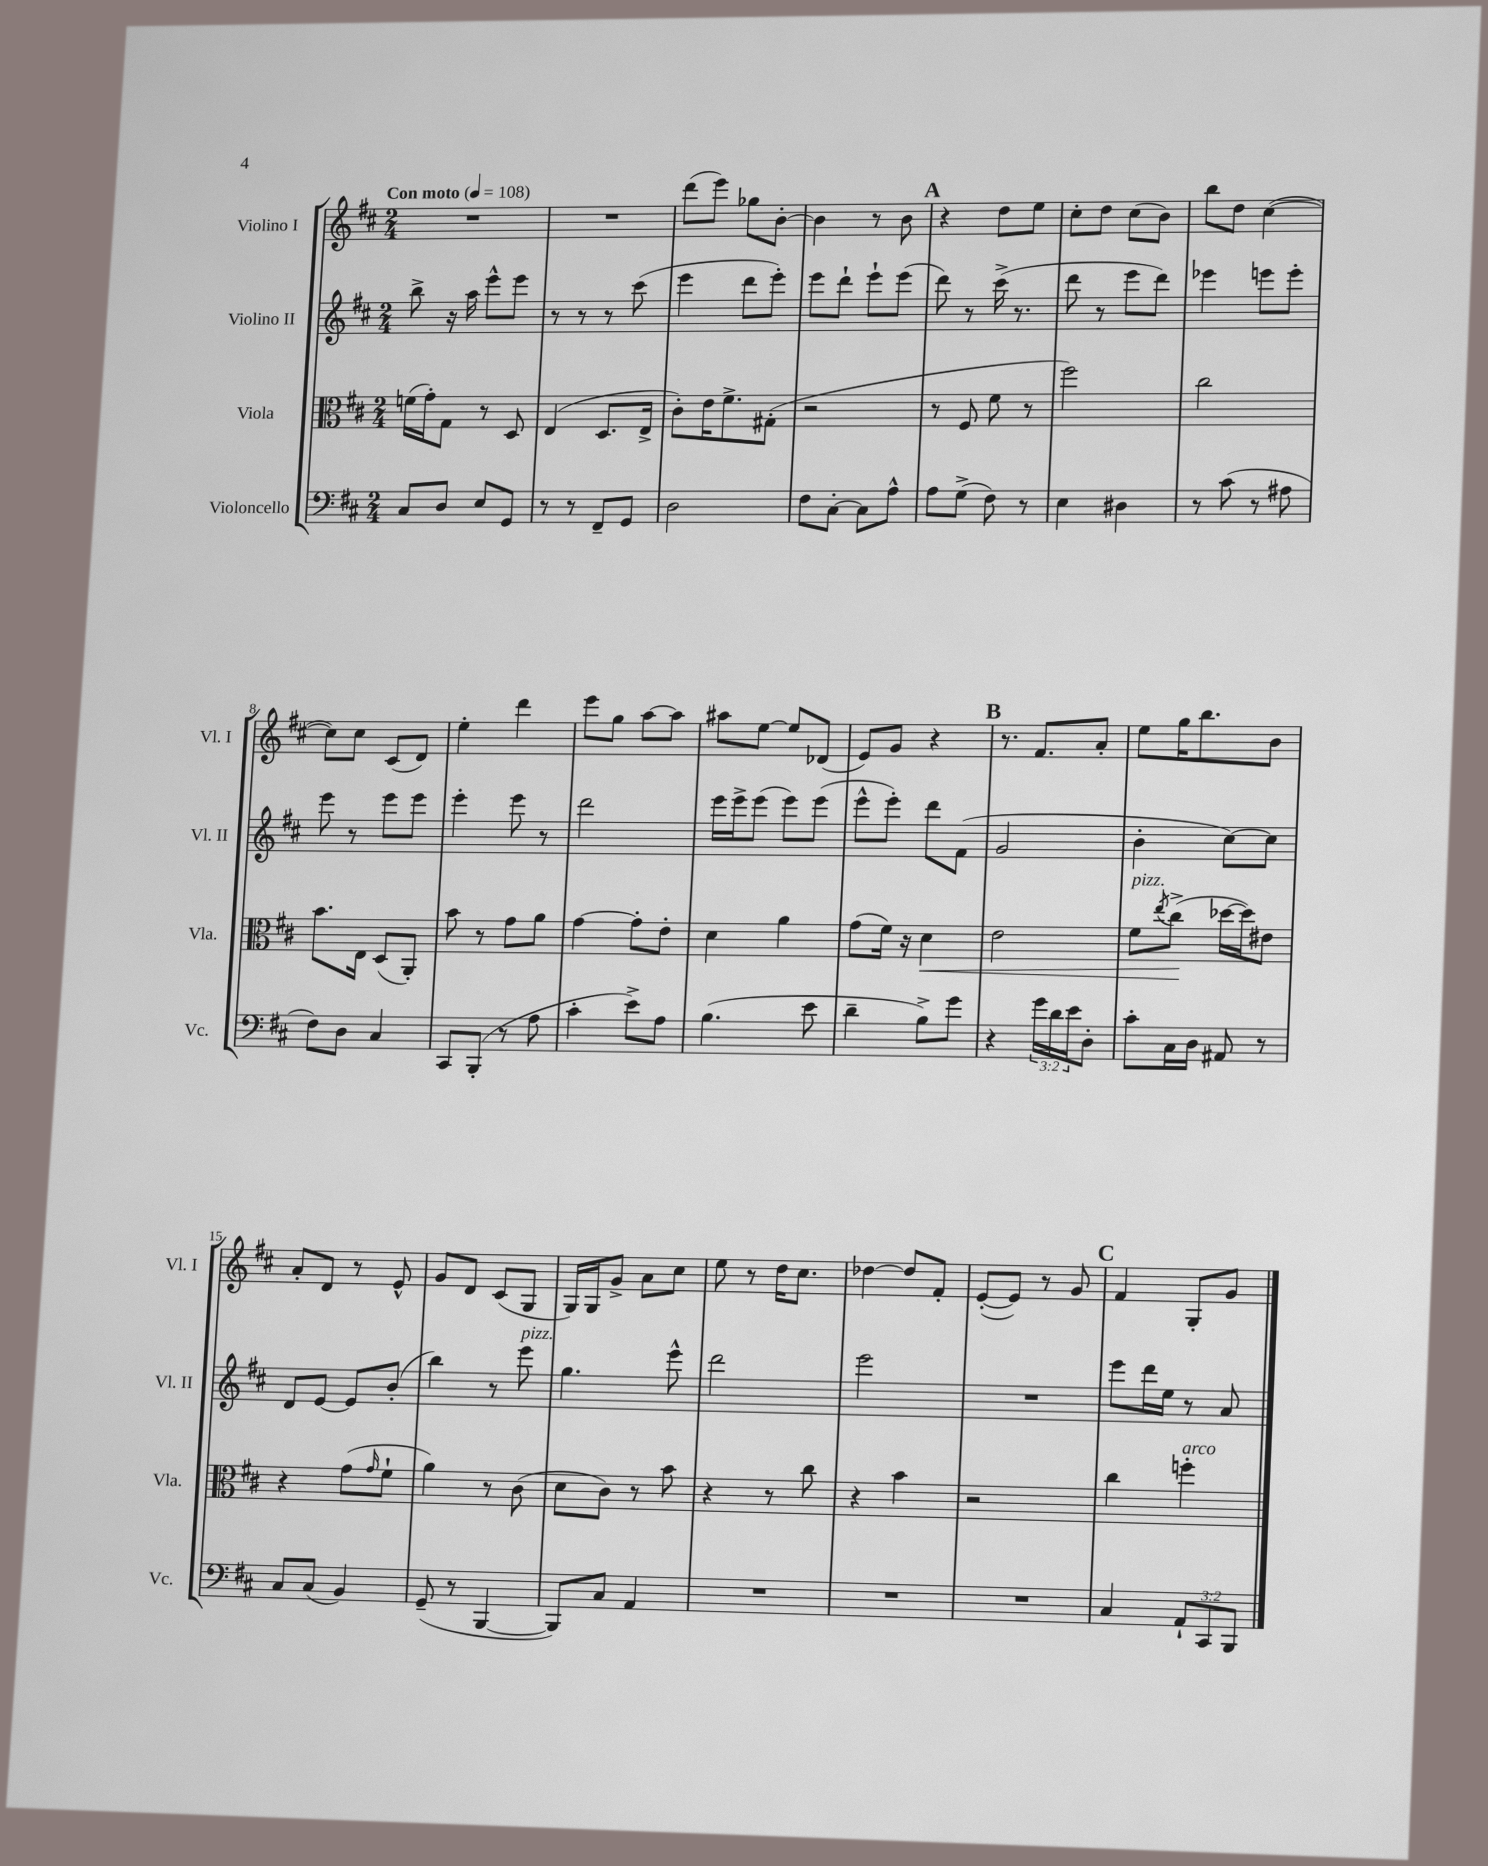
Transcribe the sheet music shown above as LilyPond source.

<<
\new StaffGroup <<
\new Staff = "s0" \with { instrumentName = "Violino I" shortInstrumentName = "Vl. I" } {
    \clef treble \key d \major \numericTimeSignature \time 2/4 \tempo "Con moto" 4 = 108
    R2 |
    R2 |
    d'''8( e'''8) ges''8 b'8~-. |
    b'4 r8 b'8 |
    \mark \markup { \bold "A" } r4 d''8 e''8 |
    cis''8-. d''8 cis''8( b'8) |
    b''8 d''8 cis''4~( |
    cis''8) cis''8 cis'8( d'8) |
    e''4-. d'''4 |
    e'''8 g''8 a''8~ a''8 |
    ais''8 e''8~ e''8 des'8( |
    e'8) g'8 r4 |
    \mark \markup { \bold "B" } r8. fis'8. a'8-. |
    e''8 g''16 b''8. b'8 |
    a'8-. d'8 r8 e'8-^ |
    g'8 d'8 cis'8( g8 |
    g16) g16 g'8-> a'8 cis''8 |
    e''8 r8 d''16 cis''8. |
    des''4~ des''8 fis'8-. |
    e'8~-.( e'8) r8 g'8 |
    \mark \markup { \bold "C" } fis'4 g8-. g'8 \bar "|." |
}
\new Staff = "s1" \with { instrumentName = "Violino II" shortInstrumentName = "Vl. II" } {
    \clef treble \key d \major \numericTimeSignature \time 2/4
    b''8-> r16 a''16 e'''8-^ e'''8 |
    r8 r8 r8 cis'''8( |
    e'''4 d'''8 e'''8-.) |
    e'''8 d'''8-! e'''8-! e'''8( |
    \mark \markup { \bold "A" } d'''8) r8 cis'''16->( r8. |
    d'''8 r8 e'''8 d'''8) |
    ees'''4 e'''8 e'''8-. |
    e'''8 r8 e'''8 e'''8 |
    e'''4-. e'''8 r8 |
    d'''2 |
    e'''16 e'''16-> e'''8( e'''8) e'''8( |
    e'''8-^ e'''8-.) d'''8 fis'8( |
    \mark \markup { \bold "B" } g'2 |
    b'4-. cis''8~) cis''8 |
    d'8 e'8~ e'8 b'8-.( |
    b''4) r8 e'''8^\markup { \italic "pizz." } |
    g''4. e'''8-^ |
    d'''2 |
    e'''2 |
    R2 |
    \mark \markup { \bold "C" } e'''8 d'''16 e''16 r8 a'8 \bar "|." |
}
\new Staff = "s2" \with { instrumentName = "Viola" shortInstrumentName = "Vla." } {
    \clef alto \key d \major \numericTimeSignature \time 2/4
    f'16( g'16-.) g8 r8 d8 |
    e4( d8. e16-> |
    cis'8-.) e'16 fis'8.-> gis8-.( |
    r2 |
    \mark \markup { \bold "A" } r8 fis8 fis'8 r8 |
    fis''2) |
    cis''2 |
    b'8. e16 d8( a,8-.) |
    b'8 r8 g'8 a'8 |
    g'4~ g'8-. e'8-. |
    d'4 a'4 |
    g'8( fis'16) r16 d'4\< |
    \mark \markup { \bold "B" } e'2 |
    fis'8^\markup { \italic "pizz." } \acciaccatura { e''8 } cis''8->\!( des''16~ des''16) eis'8 |
    r4 g'8( \grace { g'16 } fis'8-! |
    a'4) r8 cis'8( |
    d'8 cis'8) r8 b'8 |
    r4 r8 cis''8 |
    r4 b'4 |
    r2 |
    \mark \markup { \bold "C" } cis''4 f''4-.^\markup { \italic "arco" } \bar "|." |
}
\new Staff = "s3" \with { instrumentName = "Violoncello" shortInstrumentName = "Vc." } {
    \clef bass \key d \major \numericTimeSignature \time 2/4 \override Staff.TupletNumber.text = #tuplet-number::calc-fraction-text
    cis8 d8 e8 g,8 |
    r8 r8 fis,8-- g,8 |
    d2 |
    fis8 cis8~-. cis8 a8-^ |
    \mark \markup { \bold "A" } a8 g8->( fis8) r8 |
    e4 dis4 |
    r8 cis'8( r8 ais8 |
    fis8) d8 cis4 |
    cis,8 b,,8-.( r8 a8 |
    cis'4-. e'8->) a8 |
    b4.( e'8 |
    d'4-- b8->) g'8 |
    \mark \markup { \bold "B" } r4 \tuplet 3/2 { g'16 d'16 e'16 } d8-. |
    cis'8-. cis16 d16 ais,8 r8 |
    cis8 cis8( b,4) |
    g,8--( r8 b,,4~ |
    b,,8) cis8 a,4 |
    R2 |
    R2 |
    R2 |
    \mark \markup { \bold "C" } cis4 \tuplet 3/2 { a,8-! cis,8 b,,8 } \bar "|." |
}
>>
>>
